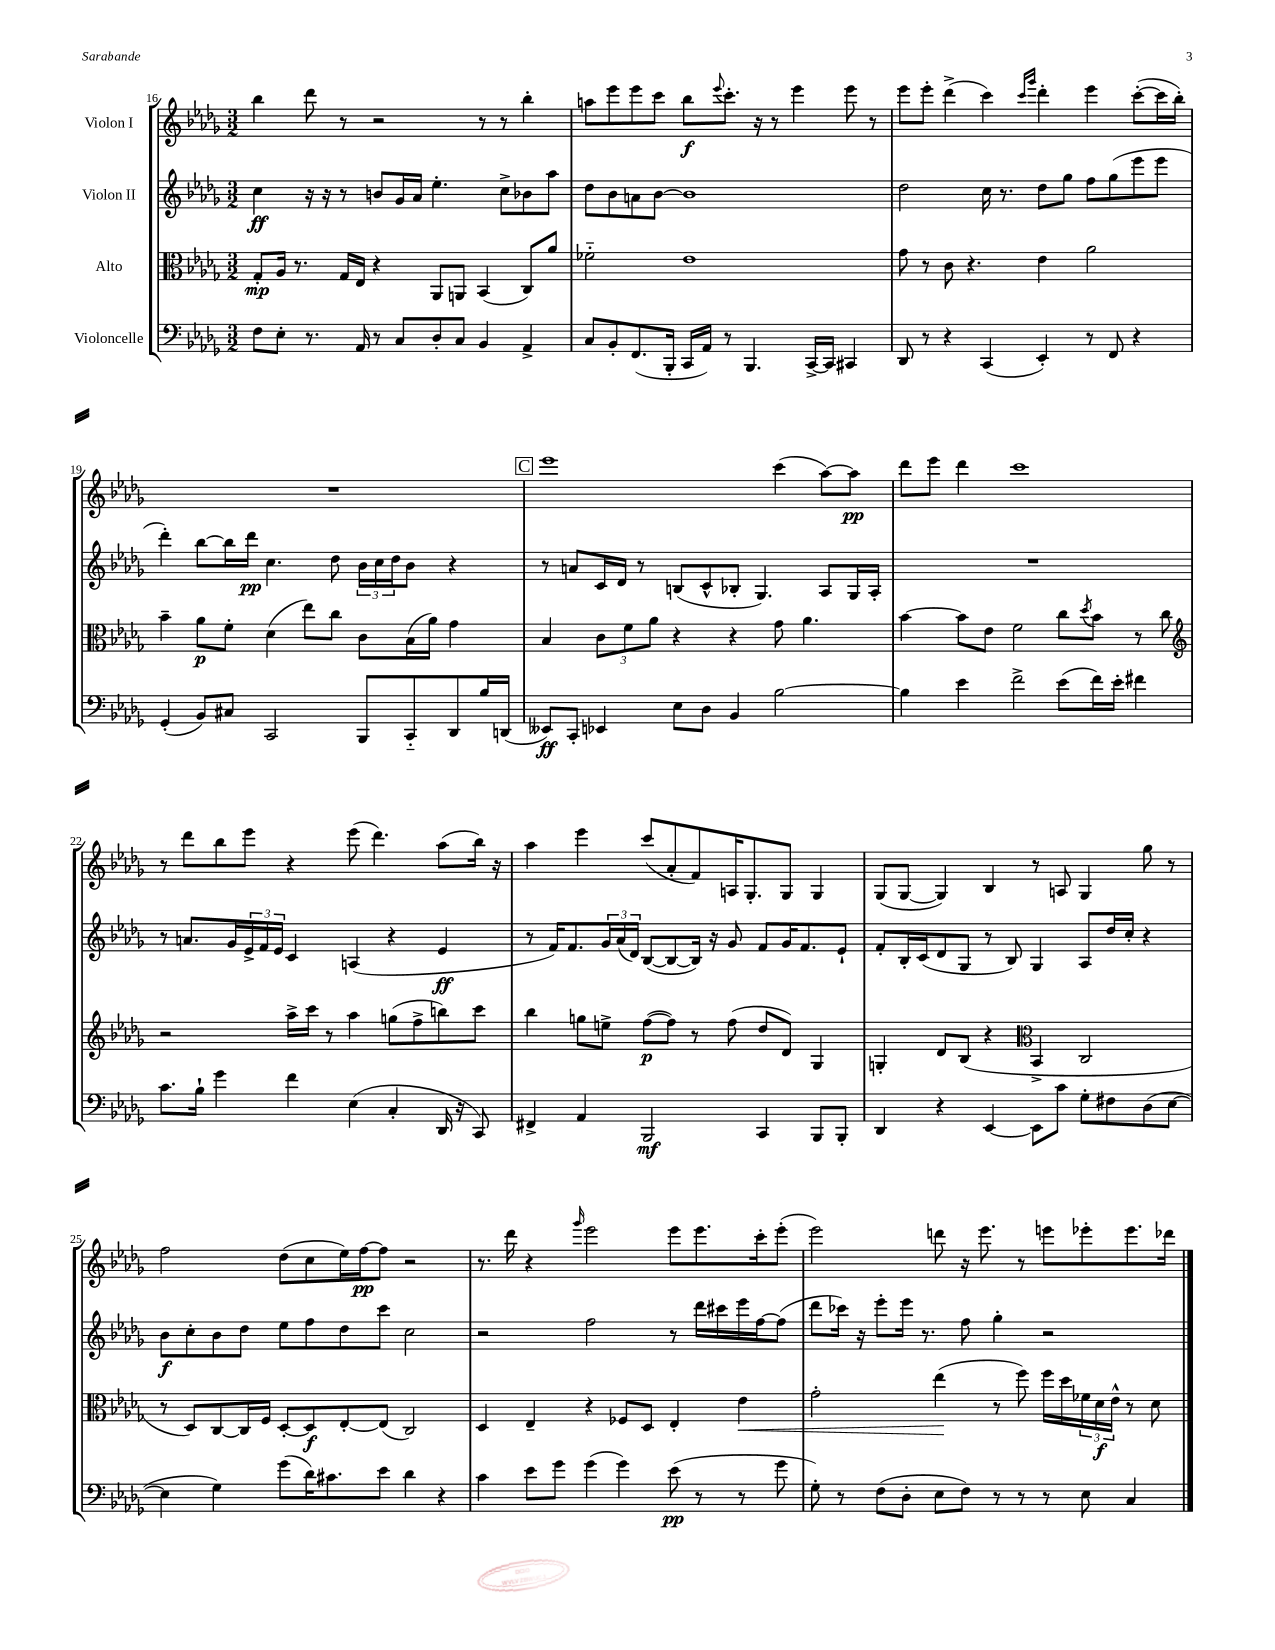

**kern	**kern	**kern	**kern
*staff4	*staff3	*staff2	*staff1
*clefF4	*clefC3	*clefG2	*clefG2
*k[b-e-a-d-g-]	*k[b-e-a-d-g-]	*k[b-e-a-d-g-]	*k[b-e-a-d-g-]
*M3/2	*M3/2	*M3/2	*M3/2
8F	8G-'	4cc	4bb-
8E-'	16A-	.	.
.	8.r	.	.
8.r	.	16r	8ddd-
.	.	16r	.
.	16G-	8r	8r
16AA-	16E-	.	.
8r	4r	8b	2r
8C	.	16g-	.
.	.	16a-	.
8D-'	8AA-	4.ee-'	.
8C	8AA	.	.
4BB-	(4BB-	.	8r
.	.	8cc^	8r
4AA-^	8C)	8b-	4bb-'
.	8a-	8aa-	.
=	=	=	=
8C	2f-'~	8dd-	8aa
8BB-'	.	8b-	8eee-
(8.FF	.	8a	8eee-
.	.	[8b-	8ccc
16BBB-'	.	.	.
16CC	1e-	1b-]	8bb-
16AA-)	.	.	.
.	.	.	8qqeee-
8r	.	.	8.ccc'
4.BBB-	.	.	.
.	.	.	16r
.	.	.	8r
.	.	.	4eee-
[16CC^	.	.	.
16CC]	.	.	.
4CC#	.	.	8eee-
.	.	.	8r
=	=	=	=
8DD-	8g-	2dd-	8eee-
8r	8r	.	8eee-'
4r	8c	.	(4ddd-^
.	4.r	.	.
(4CC	.	16cc	4ccc)
.	.	8.r	.
.	.	.	16qqccc
.	.	.	16qqggg-
4EE-')	4e-	8dd-	4ddd-'
.	.	8gg-	.
8r	2a-	8ff	4eee-
8FF	.	(8gg-	.
4r	.	8eee-	([8ccc'
.	.	8eee-	16ccc]
.	.	.	16bb-')
=	=	=	=
(4GG-'	4b-~	4ddd-')	1.r
8BB-)	8a-	[8bb-	.
8C#	8f'	16bb-]	.
.	.	16ddd-	.
2CC	(4d-	4.cc	.
.	8ee-)	.	.
.	8cc	8dd-	.
8BBB-	8c	24b-	.
.	.	24cc	.
.	.	24dd-	.
8CC'~	(16B-	8b-	.
.	16a-)	.	.
8DD-	4g-	4r	.
16B-	.	.	.
(16DD	.	.	.
=	=	=	=
8EE--)	4B-	8r	1eee-
8CC'	.	8a	.
4EE-	12c	16c	.
.	.	16d-	.
.	12f	.	.
.	.	8r	.
.	12a-	.	.
8E-	4r	(8B	.
8D-	.	8c^^	.
4BB-	4r	8B-'	.
.	.	4.G-)	.
[2B-	8g-	.	(4ccc
.	4.a-	.	.
.	.	8A-	[8aa-)
.	.	16G-	8aa-]
.	.	16A-'	.
=	=	=	=
4B-]	[4b-	1.r	8ddd-
.	.	.	8eee-
4e-	8b-]	.	4ddd-
.	8e-	.	.
2f^	2f	.	1ccc
(8e-	8cc	.	.
.	8qdd-	.	.
16f)	8b-	.	.
16e-'	.	.	.
4f#	8r	.	.
.	8cc	.	.
=	=	=	=
*	*clefG2	*	*
8.c	2r	8r	8r
.	.	8.a	8ddd-
16B-`	.	.	.
4g-	.	.	8bb-
.	.	16g-	.
.	.	24e-^	8eee-
.	.	24f	.
.	.	24e-	.
4f	16aa-^	4c	4r
.	16ccc	.	.
.	8r	.	.
(4E-	4aa-	(4A	(8eee-
.	.	.	4.ddd-)
4C'	(8gg	4r	.
.	8ff^	.	.
16DD-	8bb)	4e-	(8aa-
16r	.	.	.
8CC)	8ccc	.	16bb-)
.	.	.	16r
=	=	=	=
4FF#^	4bb-	8r	4aa-
.	.	16f)	.
.	.	8.f	.
4AA-	8gg	.	4eee-
.	8ee^	24g-	.
.	.	(24a-	.
.	.	24d-)	.
2BBB-	([8ff	([8B-	(8ccc
.	8ff])	8B-_	8a-'
.	8r	16B-])	8f)
.	.	16r	.
.	(8ff	8g-	16A
.	.	.	8.G-'
4CC	8dd-	8f	.
.	8d-)	16g-	8G-
.	.	8.f	.
8BBB-	4G-	.	4G-
8BBB-'	.	8e-`	.
=	=	=	=
4DD-	4G'	8f'	(8G-
.	.	16B-'	[8G-
.	.	(16c	.
4r	8d-	8d-	4G-])
.	(8B-	8G-	.
[4EE-	4r	8r	4B-
.	.	8B-)	.
*	*clefC3	*	*
8EE-]	4BB-^	4G-	8r
8c	.	.	8A
8G-'	2C	8A-	4G-
8F#	.	16dd-	.
.	.	16cc'	.
(8D-	.	4r	8gg-
[8E-	.	.	8r
=	=	=	=
4E-]	8r	8b-	2ff
.	8D-)	8cc'	.
4G-)	[8C	8b-	.
.	16C]	8dd-	.
.	16F	.	.
(8g-	[8D-'	8ee-	(8dd-
16d-)	8D-]	8ff	8cc
8.c#	.	.	.
.	[8E-'	8dd-	16ee-)
.	.	.	[16ff
8e-	(8E-]	8ccc	8ff]
4d-	2C)	2cc	2r
4r	.	.	.
=	=	=	=
4c	4D-	2r	8.r
.	.	.	16ddd-
8e-	4E-~	.	4r
8g-	.	.	.
.	.	.	16qqggg-
(4g-	4r	2ff	2eee-
4g-)	8F-	.	.
.	8D-	.	.
(8e-	4E-'	8r	8eee-
8r	.	16ddd-	8.eee-
.	.	16ccc#	.
8r	4e-	16eee-	.
.	.	[16ff	16ccc'
8g-	.	(8ff]	(8eee-'
=	=	=	=
8G-')	2g-'	8ddd-	2eee-)
8r	.	16ccc-)	.
.	.	16r	.
(8F	.	8eee-'	.
8D-'	.	16eee-	.
.	.	8.r	.
8E-	(4ee-	.	8ddd
8F)	.	8ff	16r
.	.	.	8.eee-
8r	8r	4gg-'	.
8r	8ff)	.	8r
8r	16ff	2r	8eee
.	16dd-	.	.
8E-	24f-	.	8eee-'
.	24d-	.	.
.	24e-^^	.	.
4C	8r	.	8.eee-
.	8d-	.	.
.	.	.	16ddd-
==	==	==	==
*-	*-	*-	*-
